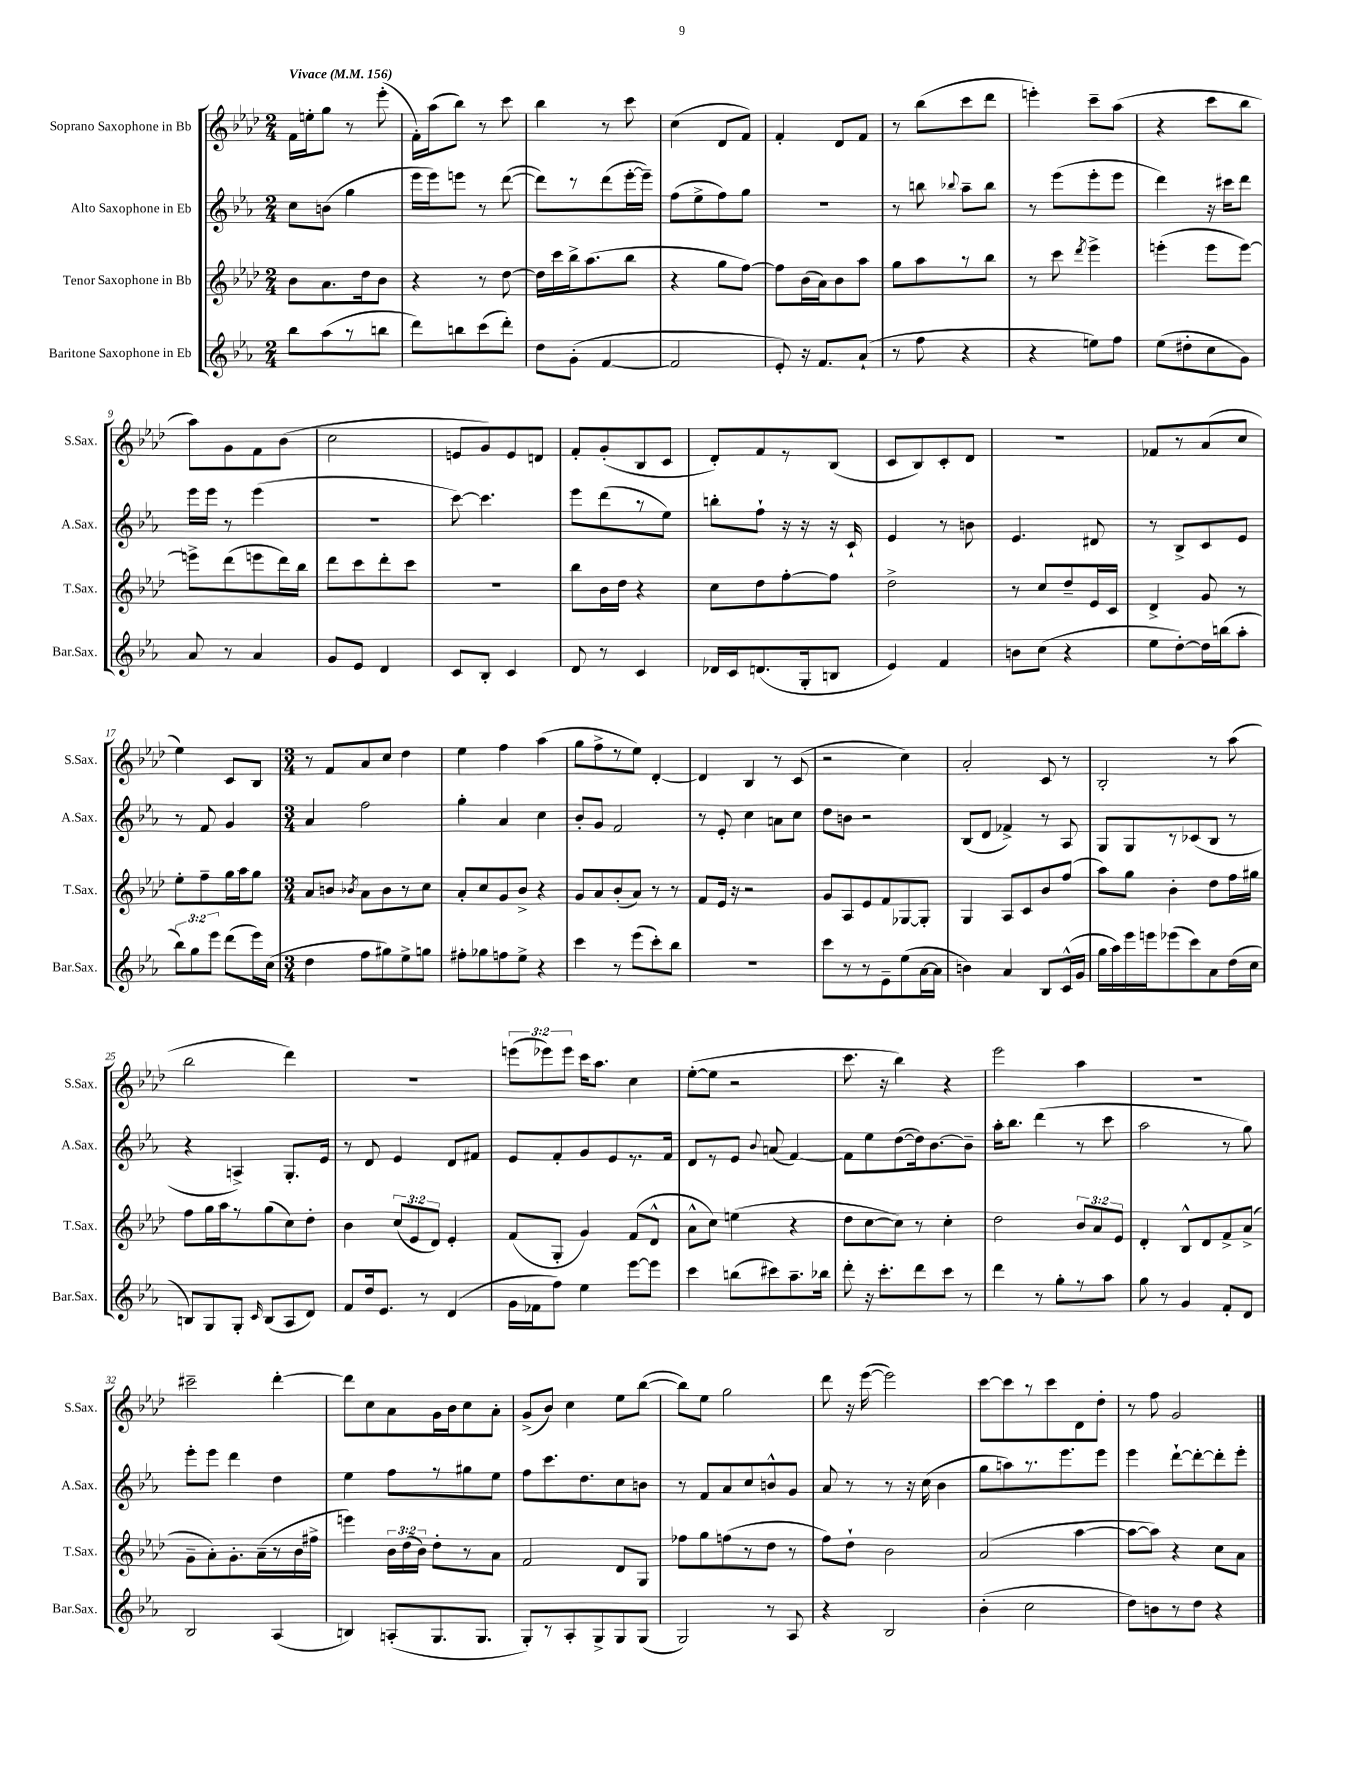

**kern	**kern	**kern	**kern
*part4	*part3	*part2	*part1
*staff4	*staff3	*staff2	*staff1
*I"Baritone Saxophone in Eb	*I"Tenor Saxophone in Bb	*I"Alto Saxophone in Eb	*I"Soprano Saxophone in Bb
*I'Bar.Sax.	*I'T.Sax.	*I'A.Sax.	*I'S.Sax.
*clefG2	*clefG2	*clefG2	*clefG2
*k[b-e-a-]	*k[b-e-a-d-]	*k[b-e-a-]	*k[b-e-a-d-]
*M2/4	*M2/4	*M2/4	*M2/4
*MM156	*MM156	*MM156	*MM156
=1	=1	=1	=1
!	!	!	!LO:TX:a:B:t=Vivace
8bb-\L	8b-\L	8cc\L	16f\LL
.	.	.	16een'\J
(8aa-\	8.a-\	(8bn\J	8gg\J
8r	.	4gg\	8r
.	16dd-\k	.	.
8bbn\J	8b-\J	.	(8eee-'\
=2	=2	=2	=2
8ddd\L)	4r	16eee-\LL	16f'\LL)
.	.	16eee-\J)	(16aa-\J
8bbn\	.	8eeen\J	8bb-\J)
(8ccc\	8r	8r	8r
8ddd'\J)	[8dd-\	([8ddd\	8ccc\
=3	=3	=3	=3
8dd\L	16dd-\LL]	8ddd\L])	4bb-\
.	16ccc\	.	.
(8g'\J	16bb-^\J	8r	.
.	(8.aa-\	.	.
[4f/	.	(8ddd\	8r
.	8bb-\J	[16eee-'\L	8ccc\
.	.	16eee-~\JJ])	.
=4	=4	=4	=4
2f/]	4r	(8ff\L	(4cc\
.	.	8ee-^\	.
.	8gg\L	8ff\)	8d-/L
.	[8ff\J)	8gg\J	8f/J)
=5	=5	=5	=5
8e-'/)	8ff\L]	2r	4f'/
16r	(16b-\L	.	.
8.f/L	16a-\J)	.	.
.	8b-\	.	8d-/L
(8a-`/J	8aa-\J	.	8f/J
=6	=6	=6	=6
8r	8gg\L	8r	8r
8ff\	8aa-\	8bbn\	(8bb-\L
.	.	8qqbb-X/	.
4r	8r	8aa-~\L	8ccc\
.	8bb-\J	8bb-\J	8ddd-\J
=7	=7	=7	=7
4r	8r	8r	4eeen'\)
.	8ccc\	(8eee-\L	.
.	8qddd-/	.	.
8een\L)	4eee-^\	8eee-'\	8ccc~\L
8ff\J	.	8eee-\J	(8aa-\J
=8	=8	=8	=8
(8ee-\L	(4eeen'\	4ddd\)	4r
8dd#X'\	.	.	.
8cc\	8eee\L	16r	8ccc\L
.	.	16ccc#X\KL	.
8g\J)	[8eee\J)	8ddd\J	8bb-\J
!!LO:LB:g=z
=9	=9	=9	=9
8a-/	8eeen^\L]	16eee-\LL	8aa-\L)
.	.	16eee-\JJ	.
8r	(8ddd-\	8r	8g\
4a-/	8eeen\	(4eee-\	8f\
.	16ddd-\L)	.	(8b-\J
.	16bb-\JJ	.	.
=10	=10	=10	=10
8g/L	8ddd-\L	2r	2cc\
8e-/J	8ccc\	.	.
4d/	8ddd-'\	.	.
.	8ccc\J	.	.
=11	=11	=11	=11
8c/L	2r	[8ccc\)	8en/L
8B-'/J	.	4.ccc\]	8g/)
4c/	.	.	8e/
.	.	.	8dn/J
=12	=12	=12	=12
8d/	8bb-\L	8eee-\L	8f'/L
8r	16b-\L	(8ddd\	(8g'/
.	16dd-\JJ	.	.
4c/	4r	8r	8B-/
.	.	8ee-\J)	8c/J
=13	=13	=13	=13
16d-X/LL	8cc\L	8bbn'\L	8d-'/L)
16c/J	.	.	.
(8.dn/	8dd-\	8ff`\J	8f/
.	[8ff'\	16r	8r
16G'/k	.	16r	.
8Bn/J	8ff\J]	16r	(8B-/J
.	.	16c`/	.
=14	=14	=14	=14
4e-/)	2dd-^\	4e-/	8c/L
.	.	.	8B-/)
4f/	.	8r	8c'/
.	.	8bn\	8d-/J
=15	=15	=15	=15
8bn\L	8r	4.e-/	2r
(8cc\J	8cc/L	.	.
4r	8dd-~/	.	.
.	16e-/L	8d#X/	.
.	16c/JJ	.	.
=16	=16	=16	=16
8ee-\L	4d-^/	8r	8f-X/L
[8dd'\)	.	8B-^/L	8r
16dd\L]	8g/	8c/	(8a-/
(16bbn\J	.	.	.
8aa-'\J	8r	8e-/J	8cc/J
!!LO:LB:g=z
=17	=17	=17	=17
12bb-\L)	8ee-'\L	8r	4ee-\)
12gg\	.	.	.
.	8ff~\	8f/	.
12eee-\J	.	.	.
(8ddd\L	16gg\L	4g/	8c/L
.	16aa-\J	.	.
16eee-\L)	8gg\J	.	8B-/J
(16cc\JJ	.	.	.
=18	=18	=18	=18
*M3/4	*M3/4	*M3/4	*M3/4
4dd\	8a-/L	4a-/	8r
.	8bn/J	.	8f/L
.	8qb-X/	.	.
8ff\L	8a-\L	2ff\	8a-/
8gg#X\)	8b-\	.	8cc/J
8ee-^\	8r	.	4dd-\
8ggn\J	8cc\J	.	.
=19	=19	=19	=19
8ff#X'\L	8a-'/L	4gg'\	4ee-\
8gg-X\	8cc/	.	.
8ffn\	8g/	4a-/	4ff\
8ee-^\J	8b-^/J	.	.
4r	4r	4cc\	(4aa-\
=20	=20	=20	=20
4ccc\	8g/L	8b-'/L	8gg\L
.	8a-/	8g/J	8ff^\
8r	(8b-'/	2f/	8r
(8eee-\L	8a-/J)	.	8ee-\J)
8ccc'\)	8r	.	[4d-'/
8bb-\J	8r	.	.
=21	=21	=21	=21
2.r	8f/L	8r	4d-/]
.	16e-/Jk	8e-'/	.
.	16r	.	.
.	2r	4cc\	4B-/
.	.	8an\L	8r
.	.	8cc\J	(8c/
=22	=22	=22	=22
8ccc\L	8g/L	8dd\L	2r
8r	8A-/	8bn\J	.
8r	8e-/	2r	.
8e-~\	8f/	.	.
(8ee-\	[8G-X/	.	4cc\)
[16a-\L	8G-'/J]	.	.
16a-\JJ]	.	.	.
=23	=23	=23	=23
4bn\)	4G/	(8B-/L	2a-'/
.	.	8d/J	.
4a-/	8A-/L	4f-X^/)	.
.	8c/	.	.
8B-/L	8b-/	8r	8c/
(16c^^/L	(8ff/J	8A-/	8r
16g/JJ	.	.	.
=24	=24	=24	=24
16gg\LL	8aa-\L)	8G/L	2B-'/
16aa-\)	.	.	.
16eee-\	8gg\J	8G/	.
16eeen\J	.	.	.
(8eee-X\	4b-'\	8r	.
8ccc\)	.	(8c-X/	.
8a-\	8dd-\L	8B-/J	8r
(16dd\L	16ff\L	8r	(8aa-\
16cc\JJ	16gg#X\JJ	.	.
!!LO:LB:g=z
=25	=25	=25	=25
8Bn/L)	8ff\L	4r	2bb-\
8G/	16gg\L	.	.
.	16aa-\J	.	.
8G'/J	8r	4An^/)	.
16qqc/	.	.	.
(8B/L	(8gg\	.	.
8A-/	8cc\)	8.G'/L	4ddd-\)
8d/J)	8dd-'\J	.	.
.	.	16e-/Jk	.
=26	=26	=26	=26
8f/L	4b-\	8r	2.r
16dd/k	.	8d/	.
8.e-/J	.	.	.
.	(12cc/L	4e-/	.
.	12e-/	.	.
8r	.	.	.
.	12d-/J)	.	.
(4d/	4e-'/	8d/L	.
.	.	8f#X/J	.
=27	=27	=27	=27
16g\LL	(8f/L	8e-/L	(12eeen\L
16f-X\J	.	.	.
.	.	.	12eee-X\)
8ff\J)	8G'/J	8f'/	.
.	.	.	12eee-\J
4ee-\	4g/)	8g/	16ccc\KL
.	.	.	8.aa-\J
.	.	8e-/	.
[8eee-\L	(8f/L	8.r	4cc\
8eee-\J]	8d-^^/J	.	.
.	.	16f/Jk	.
=28	=28	=28	=28
4ccc\	8a-^^\L	8d/L	([8ee-'\L
.	8cc\J)	8r	8ee-\J]
(8bbn\L	(4een\	8e-/J	2r
.	.	8qqb-/	.
8ccc#X\)	.	(8an/	.
8.aa-~\	4r	[4f/)	.
16bb-X\Jk	.	.	.
=29	=29	=29	=29
8ddd'\	8dd-\L	8f\L]	8.ccc\
16r	[8cc\	8ee-\	.
8.ccc'\L	.	.	16r
.	8cc\J])	([8dd\	4bb-\)
8ddd\	8r	16dd\k])	.
.	.	[8.b-\	.
8ccc\J	4cc'\	.	4r
8r	.	8b-~\J]	.
=30	=30	=30	=30
4ddd\	2dd-\	16aa-'\KL	2eee-\
.	.	8.bb-\J	.
8r	.	(4ddd\	.
8gg'\L	.	.	.
8r	12b-/L	8r	4aa-\
.	12a-/	.	.
8aa-\J	.	8ccc\	.
.	12e-/J	.	.
=31	=31	=31	=31
8gg\	4d-'/	2aa-\	2.r
8r	.	.	.
4g/	8B-^^/L	.	.
.	8d-/	.	.
8f'/L	8f^/	8r	.
8d/J	(8a-^/J	8gg\)	.
!!LO:LB:g=z
=32	=32	=32	=32
2B-/	8g~\L	8eee-'\L	2ccc#X~\
.	8a-'\)	8eee-\J	.
.	8.g'\	4ddd\	.
.	(16a-~\L	.	.
(4A-/	8r	4dd\	[4ddd-'\
.	16b-\	.	.
.	16ff#X^\JJ	.	.
=33	=33	=33	=33
4Bn/)	4eeen\)	4ee-\	8ddd-\L]
.	.	.	8cc\
(8An'/L	24b-\LL	8ff\L	8a-\
.	(24dd-\	.	.
.	24b-\JJ)	.	.
8.G/	8dd-'\L	8r	16g\L
.	.	.	16b-\J
.	8r	8gg#X\	8cc\
8.G/J	.	.	.
.	8a-\J	8ee-\J	8a-'\J
=34	=34	=34	=34
8G'/L)	2f/	8ff\L	(8g^/L
8r	.	8.ccc\	8b-/J)
8A-'/	.	.	4cc\
.	.	8.dd\	.
8G^/	.	.	.
8G/	8d-/L	8cc\	8ee-\L
(8G/J	8G/J	8bn\J	([8bb-\J
=35	=35	=35	=35
2G/)	8ff-X\L	8r	8bb-\L])
.	8gg\	8f/L	8ee-\J
.	(8ffn\	8a-/	2gg\
.	8r	8cc/	.
8r	8dd-\J	8bn^^/	.
8A-/	8r	8g/J	.
=36	=36	=36	=36
4r	8ff\L)	8a-/	8ddd-\
.	8dd-`\J	8r	16r
.	.	.	([16eee-\
2B-/	2b-\	8r	2eee-\])
.	.	16r	.
.	.	(16cc\	.
.	.	4b-\	.
=37	=37	=37	=37
(4b-'\	(2a-/	8gg\L	[8ccc\L
.	.	8aan\)	8ccc\]
2cc\	.	8.r	8r
.	.	.	8ccc\
.	.	8.eee-\	.
.	[4aa-\	.	8d-\
.	.	8eee-\J	8dd-'\J
=38	=38	=38	=38
8dd\L)	8aa-\L_	4eee-\	8r
8bn\	8aa-\J])	.	8ff\
8r	4r	[8ddd`\L	2g/
8dd\J	.	8ddd'\_	.
4r	8cc\L	8ddd'\]	.
.	8a-\J	8eee-'\J	.
==	==	==	==
*-	*-	*-	*-
